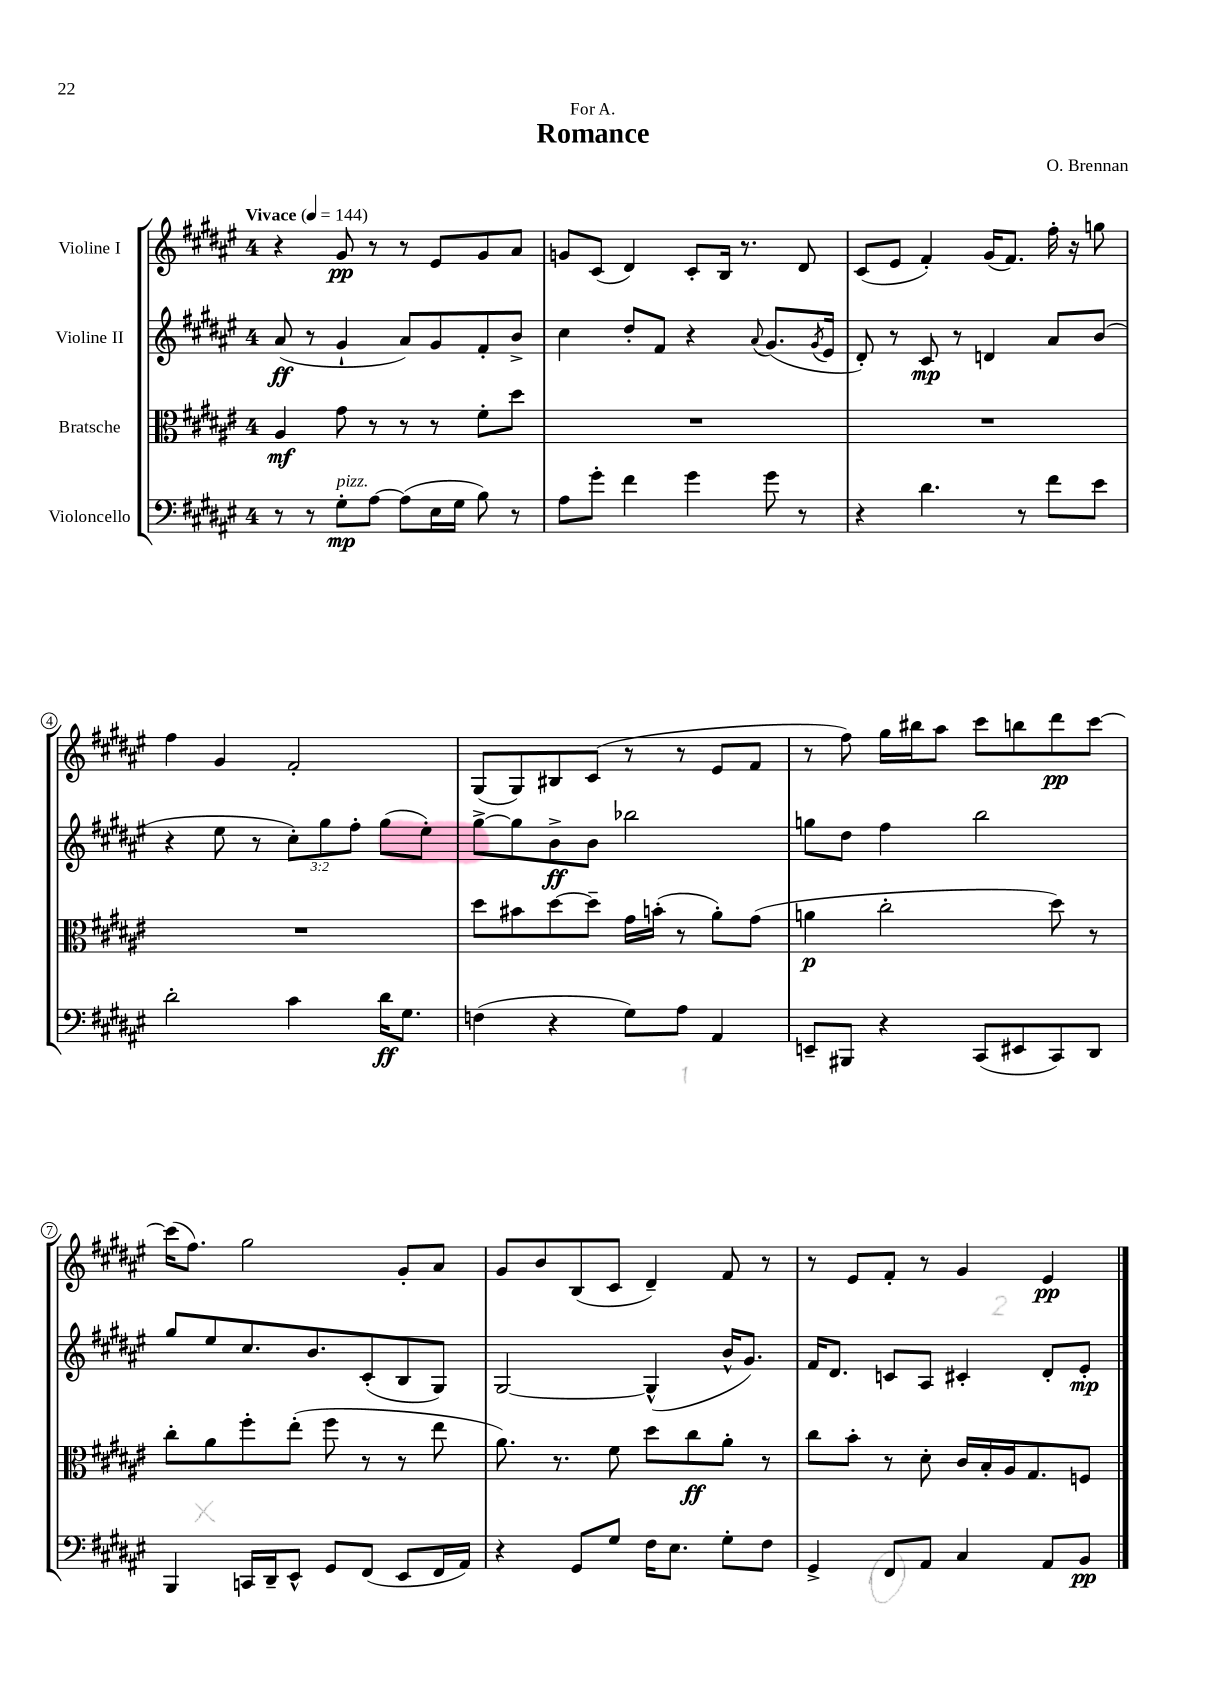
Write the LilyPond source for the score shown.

\header { title = "Romance" composer = "O. Brennan" dedication = "For A." }
<<
\new StaffGroup <<
\new Staff = "s0" \with { instrumentName = "Violine I" } {
    \clef treble \key fis \major \once \override Staff.TimeSignature.style = #'single-digit \time 4/4 \tempo "Vivace" 4 = 144
    r4 gis'8\pp r8 r8 eis'8 gis'8 ais'8 |
    g'8 cis'8( dis'4) cis'8-. b16 r8. dis'8 |
    cis'8( eis'8 fis'4-.) gis'16( fis'8.) fis''16-. r16 g''8 |
    fis''4 gis'4 fis'2-. |
    gis8( gis8) bis8 cis'8( r8 r8 eis'8 fis'8 |
    r8 fis''8) gis''16 bis''16 ais''8 cis'''8 b''8 dis'''8\pp cis'''8~ |
    cis'''16( fis''8.) gis''2 gis'8-. ais'8 |
    gis'8 b'8 b8( cis'8 dis'4--) fis'8 r8 |
    r8 eis'8 fis'8-. r8 gis'4 eis'4\pp \bar "|." |
}
\new Staff = "s1" \with { instrumentName = "Violine II" } {
    \clef treble \key fis \major \once \override Staff.TimeSignature.style = #'single-digit \time 4/4 \override Staff.TupletNumber.text = #tuplet-number::calc-fraction-text
    ais'8\ff( r8 gis'4-! ais'8) gis'8 fis'8-. b'8-> |
    cis''4 dis''8-. fis'8 r4 \appoggiatura { ais'8 } gis'8.( \acciaccatura { gis'8 } eis'16 |
    dis'8-.) r8 cis'8\mp r8 d'4 ais'8 b'8( |
    r4 eis''8 r8 \tuplet 3/2 { cis''8-.) gis''8 fis''8-. } gis''8( eis''8-.) |
    gis''8~-> gis''8 b'8->\ff b'8 bes''2 |
    g''8 dis''8 fis''4 b''2 |
    gis''8 eis''8 cis''8. b'8. cis'8-.( b8 gis8) |
    gis2~ gis4-^( b'16-^ gis'8.) |
    fis'16 dis'8. c'8 ais8 cis'4-. dis'8-. eis'8-.\mp \bar "|." |
}
\new Staff = "s2" \with { instrumentName = "Bratsche" } {
    \clef alto \key fis \major \once \override Staff.TimeSignature.style = #'single-digit \time 4/4
    ais4\mf gis'8 r8 r8 r8 fis'8-. dis''8 |
    R1 |
    R1 |
    R1 |
    dis''8 bis'8 dis''8~ dis''8-- gis'16 b'16-.( r8 ais'8-.) gis'8( |
    a'4\p cis''2-. dis''8) r8 |
    cis''8-. ais'8 fis''8-. eis''8-.( fis''8 r8 r8 eis''8 |
    ais'8.) r8. fis'8 dis''8 cis''8\ff ais'8-. r8 |
    cis''8 b'8-. r8 dis'8-. cis'16 b16-. ais16 gis8. f8 \bar "|." |
}
\new Staff = "s3" \with { instrumentName = "Violoncello" } {
    \clef bass \key fis \major \once \override Staff.TimeSignature.style = #'single-digit \time 4/4
    r8 r8 gis8-.\mp^\markup { \italic "pizz." } ais8~ ais8( eis16 gis16 b8) r8 |
    ais8 gis'8-. fis'4 gis'4 gis'8 r8 |
    r4 dis'4. r8 fis'8 eis'8 |
    dis'2-. cis'4 dis'16\ff gis8. |
    f4( r4 gis8) ais8 ais,4 |
    e,8-- bis,,8 r4 cis,8( eis,8 cis,8) dis,8 |
    b,,4 c,16 dis,16-- eis,8-^ gis,8 fis,8( eis,8 fis,16 ais,16) |
    r4 gis,8 gis8 fis16 eis8. gis8-. fis8 |
    gis,4-> fis,8 ais,8 cis4 ais,8 b,8\pp \bar "|." |
}
>>
>>
\layout { \context { \Score \override BarNumber.stencil = #(make-stencil-circler 0.1 0.3 ly:text-interface::print) } }
